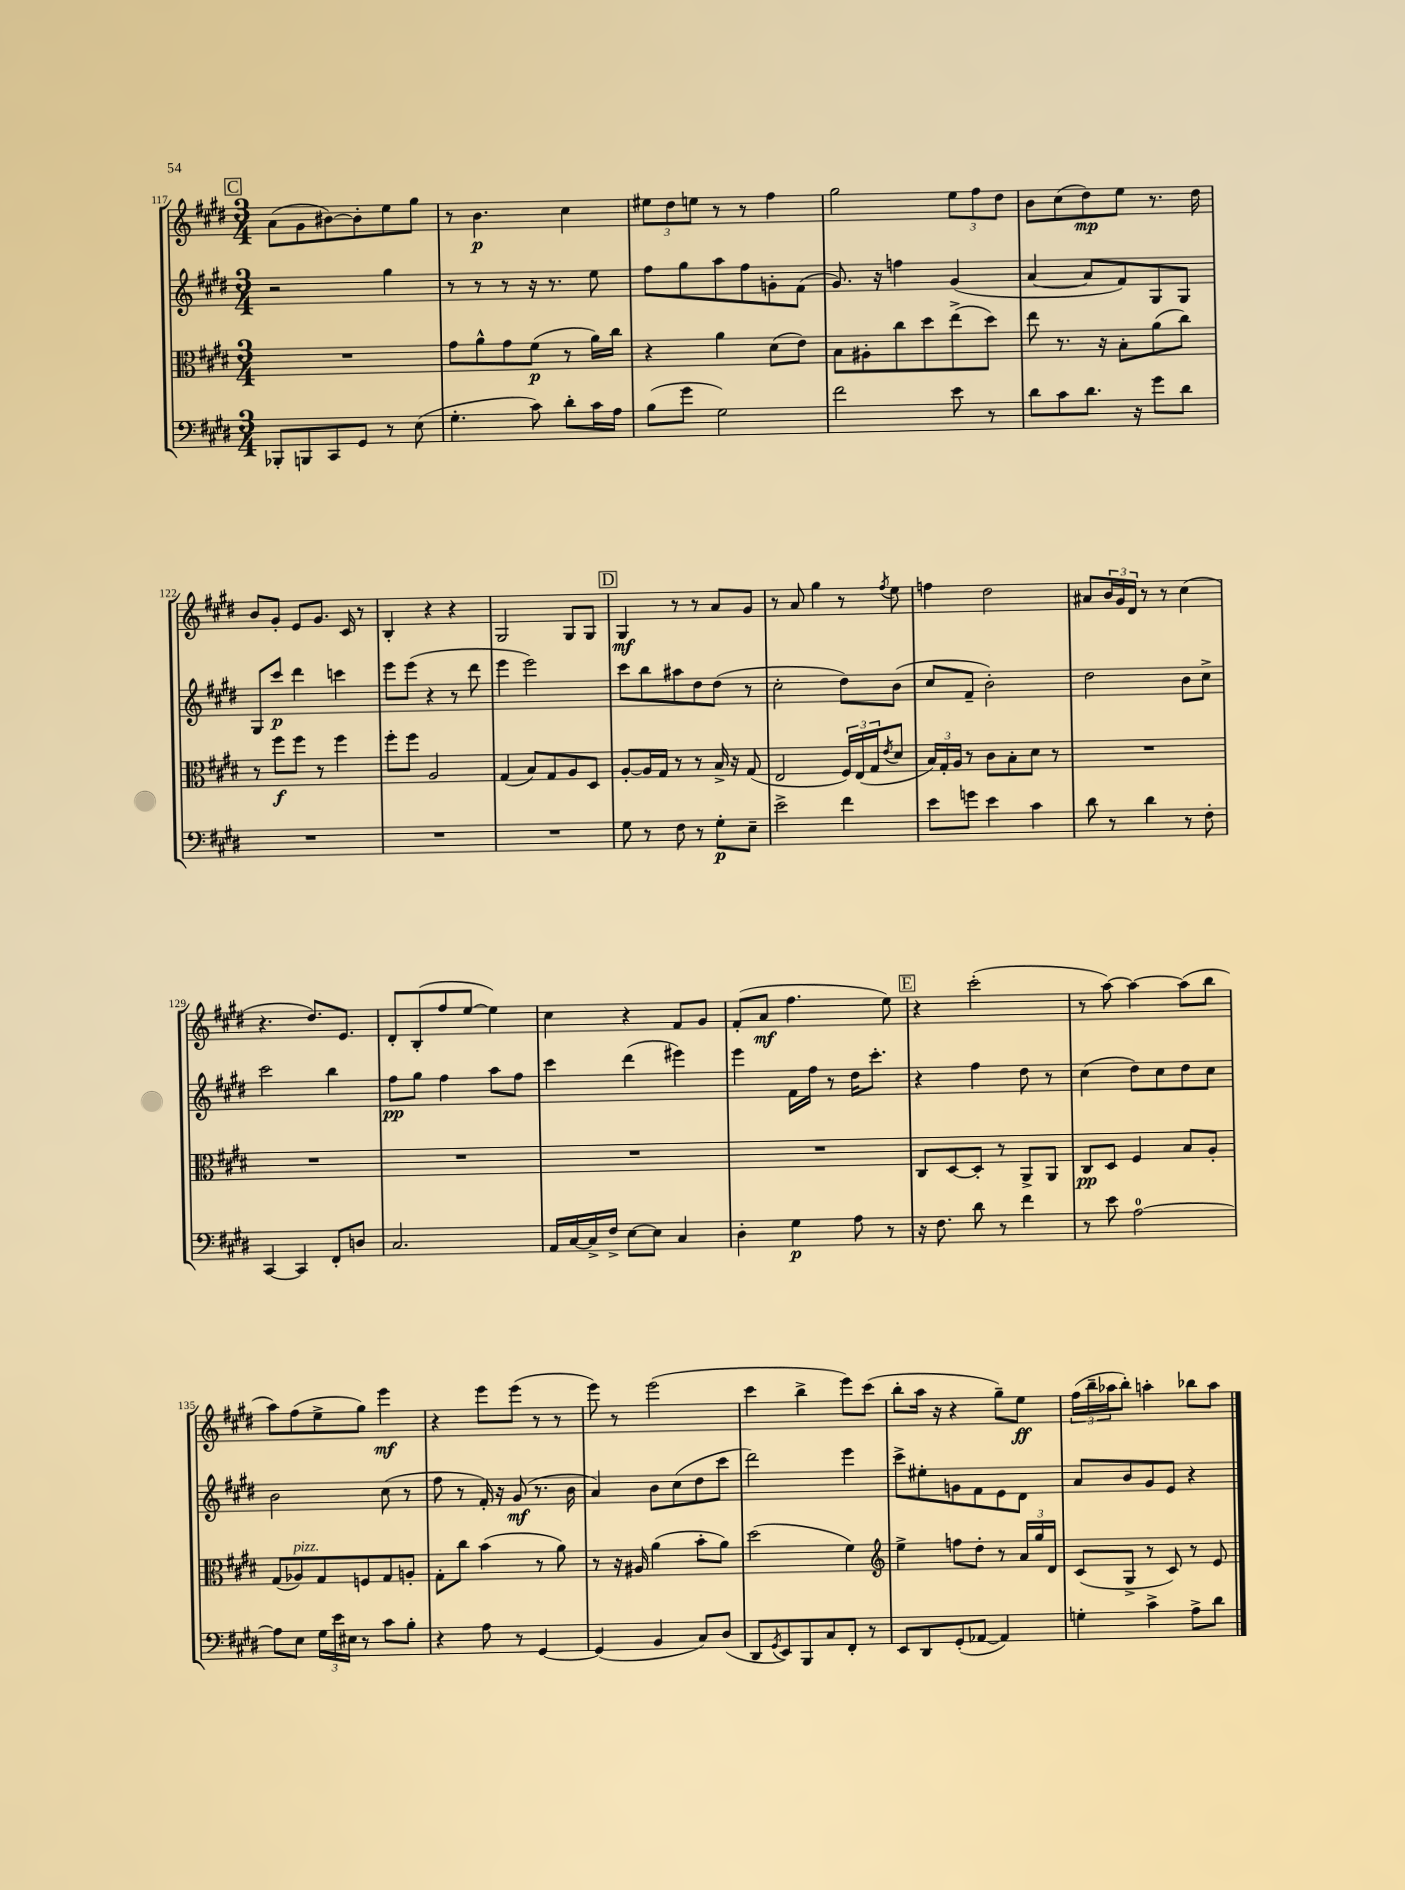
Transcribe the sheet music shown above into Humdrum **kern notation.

**kern	**kern	**kern	**kern
*staff4	*staff3	*staff2	*staff1
*clefF4	*clefC3	*clefG2	*clefG2
*k[f#c#g#d#]	*k[f#c#g#d#]	*k[f#c#g#d#]	*k[f#c#g#d#]
*M3/4	*M3/4	*M3/4	*M3/4
8BBB-'	2.r	2r	(8a
8BBB	.	.	8g#
8CC#	.	.	[8b#)
8GG#	.	.	8b#']
8r	.	4gg#	8ee
(8E	.	.	8gg#
=	=	=	=
4.G#'	8g#	8r	8r
.	8a^^	8r	4.b
.	8g#	8r	.
8c#)	(8f#	16r	.
.	.	8.r	.
8d#'	8r	.	4cc#
16c#	16a)	8ee	.
16A	16cc#	.	.
=	=	=	=
(8B	4r	8ff#	12ee#
.	.	.	12dd#
8g#	.	8gg#	.
.	.	.	12ee
2G#)	4a	8aa	8r
.	.	8ff#	8r
.	(8d#	8g'	4ff#
.	8e)	(8f#	.
=	=	=	=
2f#	8B	8.g#)	2gg#
.	8A#'	.	.
.	.	16r	.
.	8cc#	4ff	.
.	8dd#	.	.
8e	(8ee^	(4g#	12ee
.	.	.	12ff#
8r	8dd#)	.	.
.	.	.	12dd#
=	=	=	=
8d#	8ee	[4a	8b
8c#	8.r	.	(8cc#
8.d#	.	8a]	8dd#)
.	16r	.	.
.	8B'	8f#)	8ee
16r	.	.	.
8g#	(8a	8G#	8.r
8d#	8cc#)	8G#	.
.	.	.	16dd#
=	=	=	=
2.r	8r	8G#	8b
.	8ff#	8ccc#	8g#'
.	8ff#	4ddd#	8e
.	8r	.	8.g#
.	4ff#	4ccc	.
.	.	.	16c#
.	.	.	8r
=	=	=	=
2.r	8ff#'	8eee	4B'
.	8ff#	(8eee	.
.	2A	4r	4r
.	.	8r	4r
.	.	8ddd#	.
=	=	=	=
2.r	(4G#	4eee	2G#
.	8B)	2eee)	.
.	8G#	.	.
.	8A	.	8G#
.	8D#	.	8G#
=	=	=	=
8G#	[8A'	8ccc#	4G#
8r	16A]	8bb	.
.	16G#	.	.
8F#	8r	8aa#	8r
8r	8r	8dd#	8r
8G#'	16B^	(8dd#	8a
.	16r	.	.
8E~	(8G#	8r	8g#
=	=	=	=
2e^	2E	2cc#'	8r
.	.	.	8a
.	.	.	4gg#
4f#	24F#)	8dd#)	8r
.	(24E	.	.
.	24G#	.	.
.	8qe	.	8qff#
.	8d#	(8b	8ee
=	=	=	=
8e	24B)	8cc#	4ff
.	24G#'	.	.
.	24A	.	.
8g	8r	8f#~	.
4e	8c#	2b')	2dd#
.	8B'	.	.
4c#	8d#	.	.
.	8r	.	.
=	=	=	=
8d#	2.r	2dd#	8a#
8r	.	.	24b
.	.	.	24g#
.	.	.	24d#
4d#	.	.	8r
.	.	.	8r
8r	.	8b	(4cc#
8F#'	.	8cc#^	.
=	=	=	=
[4CC#	2.r	2ccc#	4.r
4CC#]	.	.	.
.	.	.	8.dd#)
8FF#'	.	4bb	.
.	.	.	8.e
8D	.	.	.
=	=	=	=
2.C#	2.r	8ff#	8d#'
.	.	8gg#	(8B'
.	.	4ff#	8ff#
.	.	.	[8ee
.	.	8aa	4ee])
.	.	8ff#	.
=	=	=	=
16AA	2.r	4ccc#	4cc#
[16C#	.	.	.
16C#^]	.	.	.
16F#^	.	.	.
[8E	.	(4ddd#	4r
8E]	.	.	.
4C#	.	4eee#)	8f#
.	.	.	8g#
=	=	=	=
4D#'	2.r	4eee	(8f#'
.	.	.	8a
4G#	.	16f#	4.ff#
.	.	16ff#	.
.	.	8r	.
8A	.	16dd#	.
.	.	8.ccc#'	.
8r	.	.	8ee)
=	=	=	=
16r	8C#	4r	4r
8.F#	.	.	.
.	[8D#	.	.
8d#	8D#']	4ff#	(2ccc#'
8r	8r	.	.
4f#	8AA^	8dd#	.
.	8AA	8r	.
=	=	=	=
8r	8C#	(4cc#	8r
8e	8D#	.	[8aa)
[2A	4F#	8dd#)	4aa_
.	.	8cc#	.
.	8B	8dd#	(8aa]
.	8A'	8cc#	8bb
=	=	=	=
8A]	(8G#	2b	8aa)
8E	8A-)	.	(8ff#
24G#	8G#	.	8ee^
24e	.	.	.
24E#	.	.	.
8r	8F	.	8gg#)
8c#	8G#	(8cc#	4eee
8B'	8A'	8r	.
=	=	=	=
4r	8G#'	8ff#	4r
.	8cc#	8r	.
8A	(4b	16f#')	8eee
.	.	16r	.
8r	.	(8g#	(8eee
[4GG#	8r	8.r	8r
.	8a)	.	8r
.	.	16b	.
=	=	=	=
(4GG#]	8r	4a)	8eee)
.	16r	.	8r
.	16A#	.	.
4BB	(4a	8b	(2eee
.	.	(8cc#	.
8C#)	8b'	8dd#	.
(8D#	8a)	8ccc#	.
=	=	=	=
8DD#	(2dd#	2ddd#)	4ccc#
8qGG#	.	.	.
8EE)	.	.	.
8BBB	.	.	4bb^
8C#	.	.	.
8FF#'	4f#)	4eee	8eee)
8r	.	.	(8ccc#
=	=	=	=
*	*clefG2	*	*
8EE	4ee^	8ccc#^	8bb'
8DD#	.	8ee#'	16aa
.	.	.	16r
(8GG#'	8ff	8g	4r
[8AA-	8dd#'	8f#	.
4AA-])	8r	8e	8gg#~)
.	24a	8d#	8ee
.	24gg#	.	.
.	24d#	.	.
=	=	=	=
4G'	(8c#	8a	(24ff#
.	.	.	24bb~
.	.	.	24aa-
.	8G#^	8b	8bb')
4c#^	8r	8g#	4aa'
.	8c#)	8e	.
8A^	8r	4r	8bb-
8d#	8e	.	8aa
==	==	==	==
*-	*-	*-	*-
